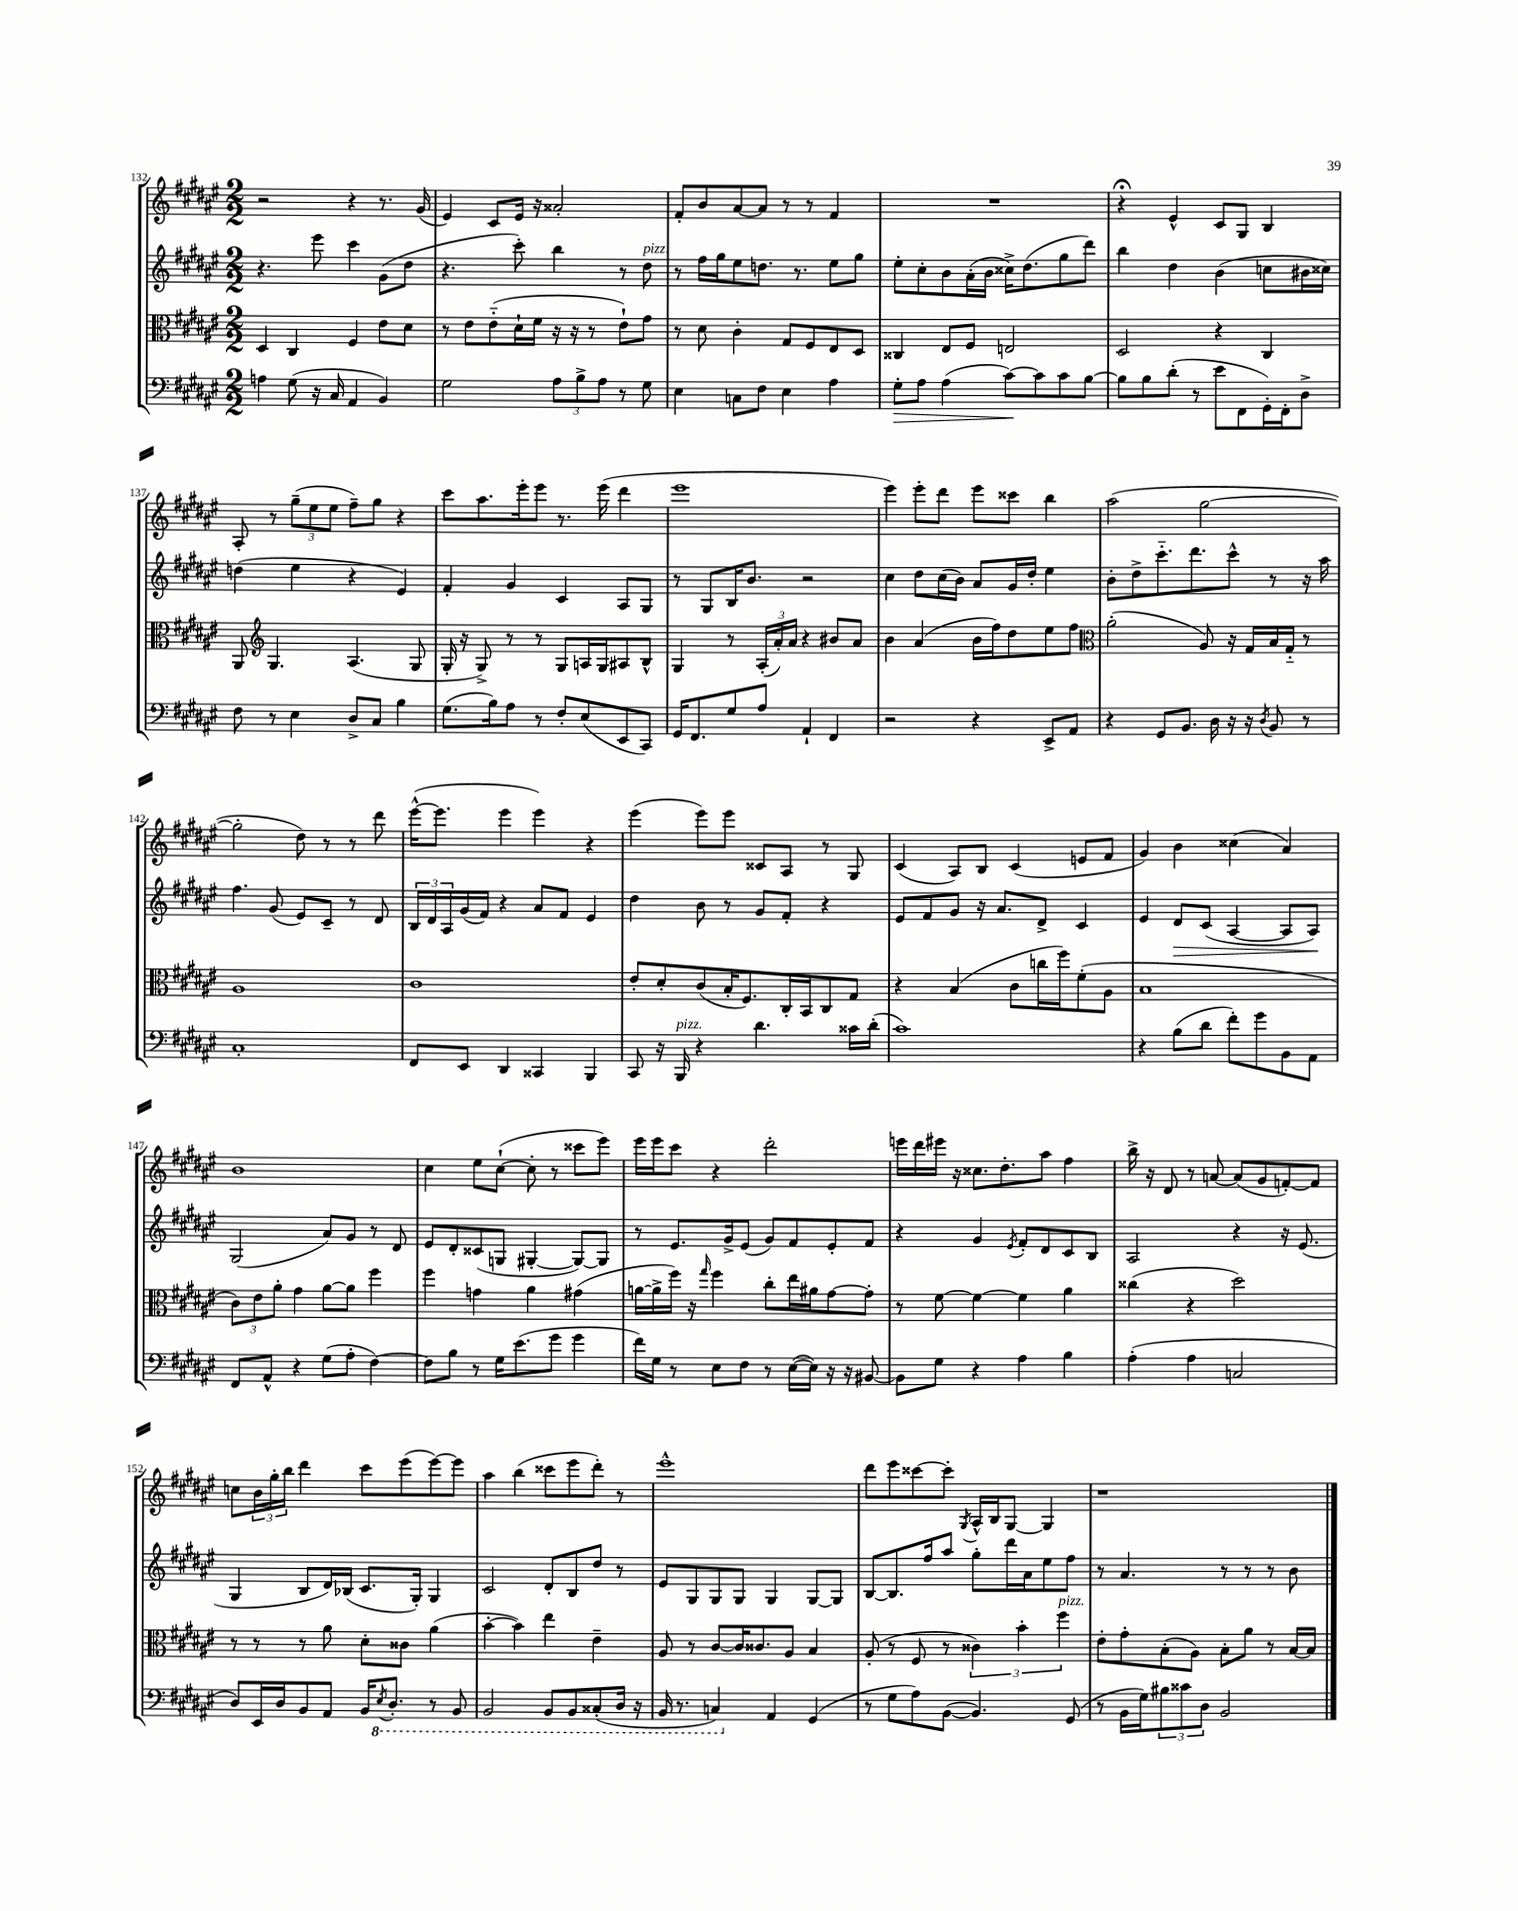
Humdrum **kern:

**kern	**kern	**kern	**kern
*staff4	*staff3	*staff2	*staff1
*clefF4	*clefC3	*clefG2	*clefG2
*k[f#c#g#d#a#e#]	*k[f#c#g#d#a#e#]	*k[f#c#g#d#a#e#]	*k[f#c#g#d#a#e#]
*M2/2	*M2/2	*M2/2	*M2/2
4A	4D#	4.r	2r
(8G#	4C#	.	.
16r	.	8eee#	.
16C#	.	.	.
4AA#	4F#	4ccc#	4r
4BB)	8e#	(8g#	8.r
.	8d#	8dd#	.
.	.	.	(16g#
=	=	=	=
2G#	8r	4.r	4e#)
.	8e#	.	.
.	(8e#'~	.	8c#
.	16d#`	8ccc#')	16e#
.	16f#	.	16r
12A#	16r	4bb	2a##'
.	16r	.	.
12B^	.	.	.
.	8r	.	.
12A#	.	.	.
8r	8e#`)	8r	.
8G#	8g#	8dd#	.
=	=	=	=
4E#	8r	8r	8f#'
.	8d#	16ff#	8b
.	.	16gg#	.
8C	4c#'	8ee#	[8a#
8F#	.	8.dd	8a#]
4E#	8G#	.	8r
.	.	8.r	.
.	8F#	.	8r
4A#	8E#	8ee#	4f#
.	8D#	8gg#	.
=	=	=	=
8G#'	4C##	8ee#'	1r
8A#	.	8cc#'	.
(4A#	8E#	8b	.
.	8F#	(16a#'	.
.	.	16b	.
[8c#)	2E	16cc##^)	.
.	.	(8.dd#	.
8c#]	.	.	.
8c#	.	8gg#	.
[8B	.	8ddd#)	.
=	=	=	=
8B]	2D#	4bb	4r;
8B	.	.	.
(8d#'	.	4dd#	4e#^^
8r	.	.	.
8e#	4r	(4b	8c#
8FF#	.	.	8G#
16GG#')	4C#	8cc	4B
16FF#'	.	.	.
8D#^	.	16b#	.
.	.	16cc##)	.
=	=	=	=
8F#	8AA#	(4dd	8A#'
*	*clefG2	*	*
8r	4.G#	.	8r
4E#	.	4ee#	(12gg#~
.	.	.	12ee#
.	.	.	12ee#
8D#^	(4.A#	4r	8ff#~)
8C#	.	.	8gg#
4B	.	4e#)	4r
.	8G#	.	.
=	=	=	=
(8.G#	16G#'	4f#'	8ccc#
.	16r	.	.
.	8G#^)	.	8.aa#
16B)	.	.	.
8A#	8r	4g#	.
.	.	.	16eee#'
8r	8r	.	8eee#
8F#'	8G#	4c#	8.r
(8E#	16A	.	.
.	16G#	.	(16eee#
8EE#	8A#	8A#	4ddd#
8CC#)	8B^^	8G#	.
=	=	=	=
16GG#	4G#	8r	1eee#
8.FF#	.	.	.
.	.	8G#	.
8G#	8r	16B	.
.	.	8.b	.
8A#	(24A#'	.	.
.	24a#')	.	.
.	24a#	.	.
4AA#`	4r	2r	.
4FF#	8b#	.	.
.	8a#	.	.
=	=	=	=
2r	4b	4cc#	4eee#)
.	(4a#	8dd#	8eee#'
.	.	(16cc#	8ddd#
.	.	16b)	.
4r	16b	8a#	8eee#
.	16ff#)	.	.
.	8dd#	16g#	8ccc##
.	.	16dd#'	.
8EE#^	8ee#	4ee#	4bb
8AA#	8ff#	.	.
=	=	=	=
*	*clefC3	*	*
4r	(2a#'	8b'	(2aa#
.	.	8dd#^	.
8GG#	.	8.ccc#'~	.
8.BB	.	.	.
.	.	8.ddd#	.
.	8A#)	.	[2gg#
16D#	.	.	.
16r	16r	8ccc#^^	.
16r	16G#	.	.
8qD#	.	.	.
8BB	16B	8r	.
.	16G#'~	.	.
8r	8r	16r	.
.	.	16aa#	.
=	=	=	=
1C#'	1A#	4.ff#	2gg#']
.	.	(8g#	.
.	.	8e#)	8dd#)
.	.	8c#~	8r
.	.	8r	8r
.	.	8d#	8ddd#
=	=	=	=
8FF#	1c#	24B	([16eee#^^
.	.	24d#	.
.	.	.	8.eee#]
.	.	24A#	.
8EE#	.	(16g#	.
.	.	16f#)	.
4DD#	.	4r	4eee#
4CC##	.	8a#	4eee#)
.	.	8f#	.
4BBB	.	4e#	4r
=	=	=	=
8CC#	8e#'	4dd#	(4eee#
16r	8d#'	.	.
16BBB	.	.	.
4r	(8c#	8b	8eee#)
.	16B'	8r	8eee#
.	8.F#)	.	.
4.d#	.	8g#	8c##
.	16C#'	8f#'	8A#
.	16BB	.	.
.	8C#	4r	8r
16c##	8G#	.	8G#
(16d#'	.	.	.
=	=	=	=
1c#)	4r	8e#	(4c#
.	.	8f#	.
.	(4B	8g#	8A#)
.	.	16r	8B
.	.	8.a#	.
.	8c#	.	(4c#
.	16cc	8d#^	.
.	16ff#)	.	.
.	(8f#'	4c#	8e
.	8A#	.	8f#
=	=	=	=
4r	1B	4e#	4g#)
(8B	.	8d#	4b
8d#	.	(8c#	.
8f#')	.	[4A#	(4cc##
8g#	.	.	.
8BB	.	8A#]	4a#)
8AA#	.	8A#)	.
=	=	=	=
8FF#	12c#)	(2G#	1b
.	12e#	.	.
8AA#^^	.	.	.
.	12a#'	.	.
4r	4g#	.	.
(8G#	[8a#	8a#)	.
8A#'	8a#]	8g#	.
[4F#)	4ff#	8r	.
.	.	8d#	.
=	=	=	=
8F#]	4ff#	8e#	4cc#
8B	.	8d#'	.
8r	4g	(8c##	8ee#
16G#	.	8G	([8cc#`
(8.e#	.	.	.
.	4a#	[4G#'	8cc#']
8g#	.	.	8r
4g#	(4g#	8G#_)	8ccc##
.	.	8G#]	8eee#)
=	=	=	=
16f#)	[16a	8r	16eee#
16G#	16a^]	.	16eee#
8r	16ff#)	8.e#	8ccc#
.	16r	.	.
.	16qqgg#	.	.
8E#	4ff#	.	4r
.	.	16g#^	.
8F#	.	(8e#	.
8r	8cc#'	8g#)	2ddd#'
([16E#	16ee#	8f#	.
16E#])	16a#	.	.
16r	[8g#	8e#'	.
16r	.	.	.
[8BB#	8g#']	8f#	.
=	=	=	=
8BB#]	8r	4r	16eee
.	.	.	16ddd#
8G#	[8f#	.	16eee#
.	.	.	16r
4r	4f#_	4g#	8.cc##
.	.	.	8.dd#'
.	.	8qe#	.
4A#	4f#]	8f#'	.
.	.	8d#	8aa#
4B	4a#	8c#	4ff#
.	.	8B	.
=	=	=	=
(4A#'	(4cc##	2A#	16bb^
.	.	.	16r
.	.	.	8d#
4A#	4r	.	8r
.	.	.	[8a
2C	2dd#)	4r	(8a]
.	.	.	8g#
.	.	16r	[8f')
.	.	(8.e#	.
.	.	.	8f]
=	=	=	=
8D#)	8r	4G#	8cc
16EE#	8r	.	24b
.	.	.	24gg#'
16D#	.	.	.
.	.	.	24bb
8BB	8r	8B	4ddd#
8AA#	8a#	16d#)	.
.	.	(16B-	.
16BB	8d#'	8.c#	8ccc#
8qEE#	.	.	.
8.DD#'	.	.	.
.	8c##	.	(8eee#
.	.	16G#')	.
8r	(4a#	4G#	[8eee#)
8BBB	.	.	8eee#]
=	=	=	=
2BBB	[4b'	2c#	4aa#
.	4b])	.	(4bb
8BBB	4ee#	8d#'	8ccc##
8BBB	.	8B	8eee#
(8CC##'	4e#~	8dd#	8ddd#')
16DD#	.	8r	8r
16r	.	.	.
=	=	=	=
16BBB	8A#	8e#	1eee#^^
8.r	.	.	.
.	8r	8G#	.
4CC)	[8c#	8G#	.
.	16c#]	8G#	.
.	8.c##	.	.
4AA#	.	4G#	.
.	8A#	.	.
(4GG#	4B	[8G#	.
.	.	8G#]	.
=	=	=	=
8r	(8A#'	[8B	8ddd#
8G#	8r	8.B]	8eee#
8A#)	8F#	.	[8ccc##
.	.	16ff#	.
([8BB	8r	8aa#	8ccc##']
.	.	.	8qG#
4.BB])	6c##)	8gg#'	16A#^^
.	.	.	16B
.	.	16ddd#	[8G#
.	6b'	.	.
.	.	16a#	.
.	.	8ee#	4G#]
.	6ff#	.	.
(8GG#	.	8ff#	.
=	=	=	=
8r	8e#'	8r	1r
16BB	8g#'	4.a#	.
16G#)	.	.	.
12B#	(8B'	.	.
12c##	.	.	.
.	8A#)	.	.
12D#	.	.	.
2BB	8B'	8r	.
.	8a#	8r	.
.	8r	8r	.
.	[16B	8b	.
.	16B]	.	.
==	==	==	==
*-	*-	*-	*-
